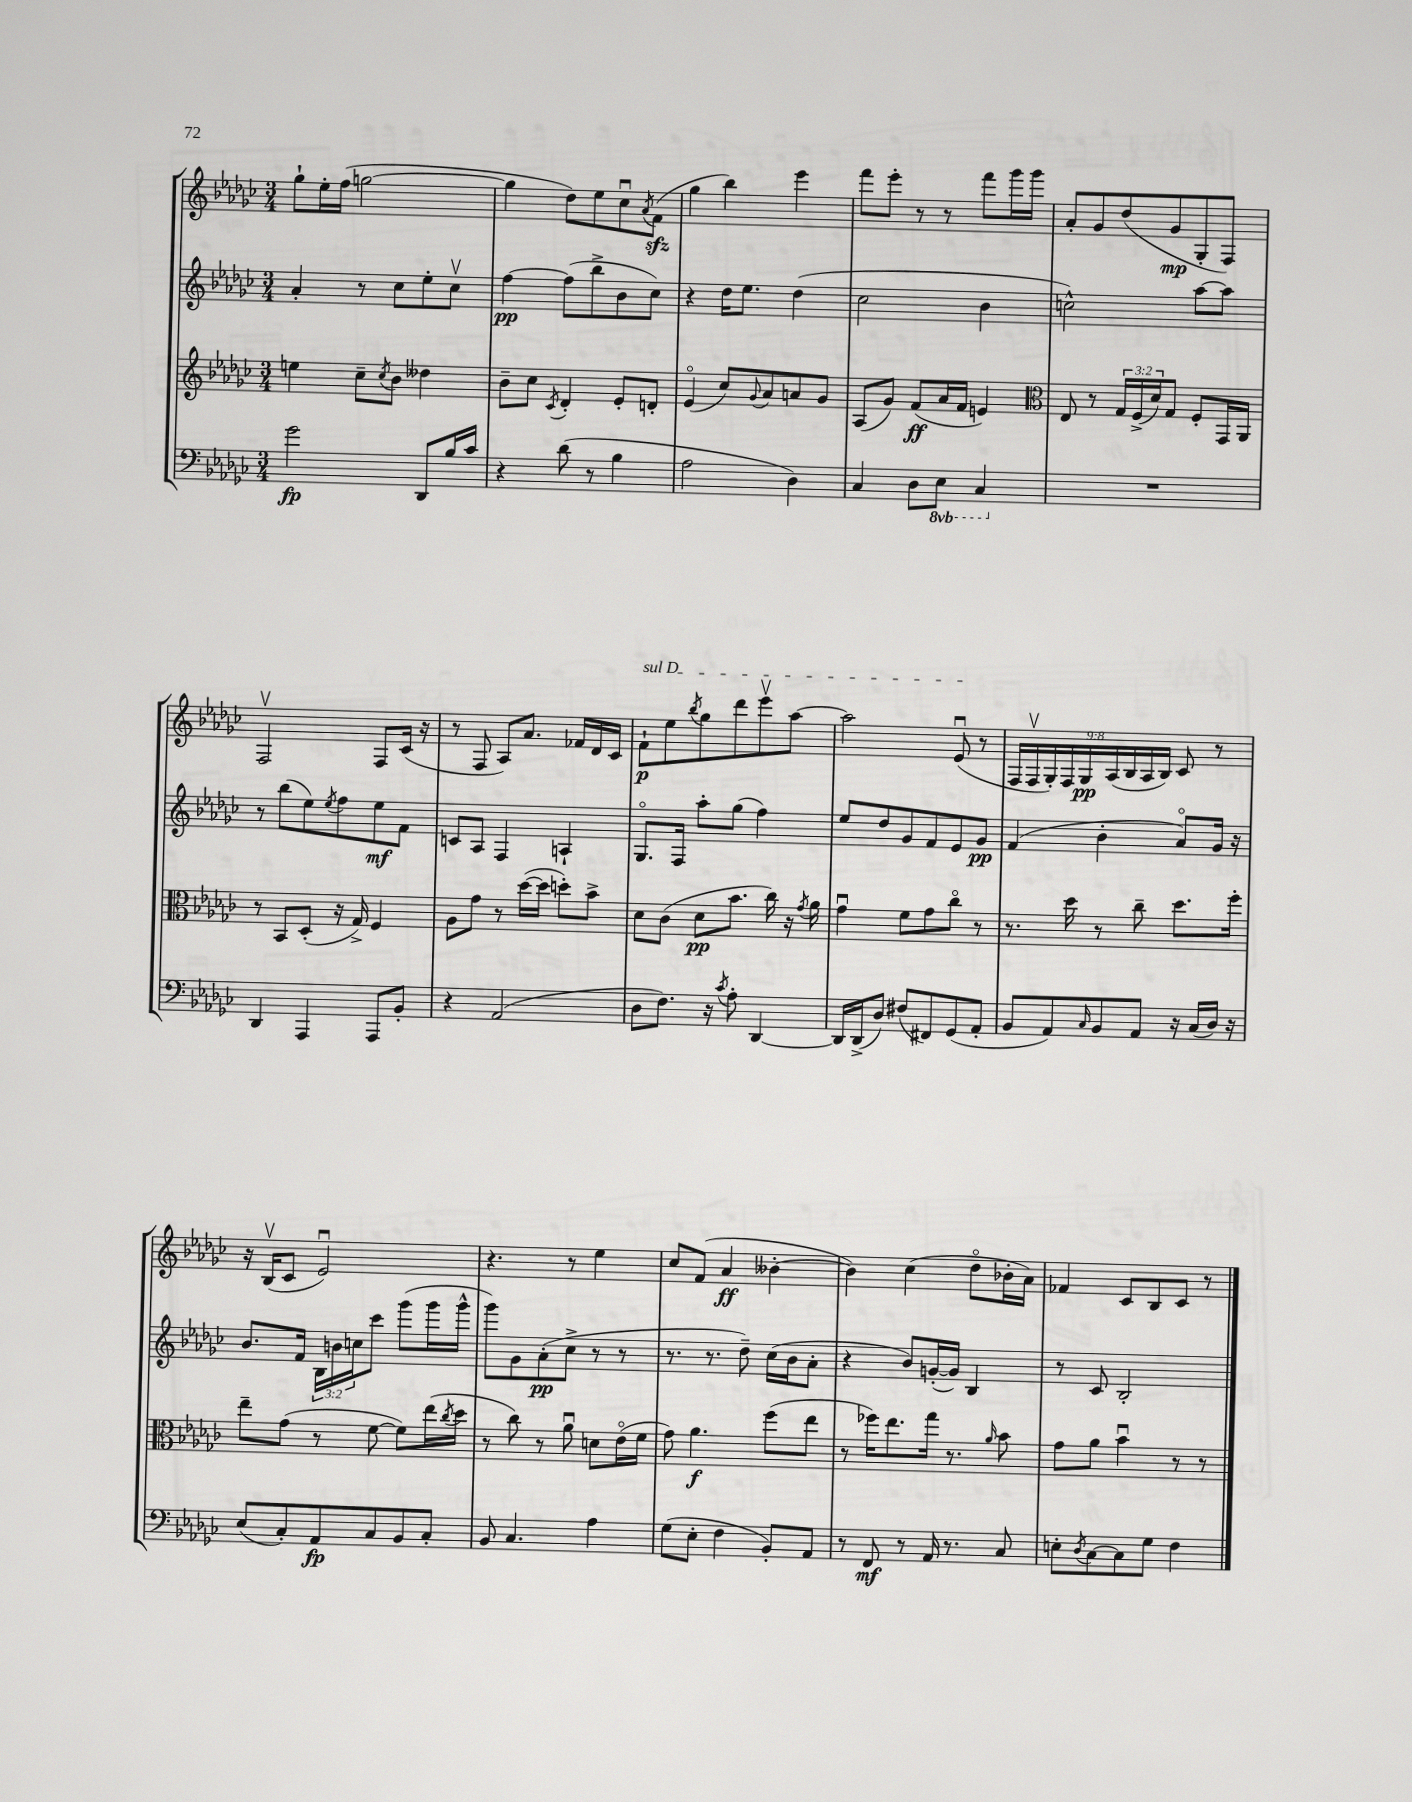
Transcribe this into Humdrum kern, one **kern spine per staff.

**kern	**kern	**kern	**kern
*staff4	*staff3	*staff2	*staff1
*clefF4	*clefG2	*clefG2	*clefG2
*k[b-e-a-d-g-c-]	*k[b-e-a-d-g-c-]	*k[b-e-a-d-g-c-]	*k[b-e-a-d-g-c-]
*M3/4	*M3/4	*M3/4	*M3/4
2g-	4ee	4a-'	8gg-`
.	.	.	16ee-'
.	.	.	(16ff
.	8cc-~	8r	[2gg
.	8qcc-	.	.
.	8b-	8cc-	.
8DD-	4dd--	8ee-'	.
16B-	.	8cc-v	.
16c-	.	.	.
=	=	=	=
4r	8b-~	[4ff	4gg]
.	8cc-	.	.
.	8qc-	.	.
(8d-	4d-'	(8ff]	8dd-)
8r	.	8bb-^	8ee-
4B-	8e-'	8b-	8cc-u
.	.	.	8qa-
.	8d'	8cc-)	(8f
=	=	=	=
2A-	(4e-o	4r	4gg-
.	8cc-)	16dd-	4bb-)
.	.	8.ee-	.
.	8qqg-	.	.
.	8a-	.	.
4D-)	8a	(4dd-	4eee-
.	8g-	.	.
=	=	=	=
4C-	(8A-	2cc-	8fff
.	8g-)	.	8eee-'
8D-	(8f	.	8r
8EE-	16a-	.	8r
.	16f	.	.
4CC-	4e)	4b-	8fff
.	.	.	16ggg-
.	.	.	16ggg-
=	=	=	=
*	*clefC3	*	*
2.r	8E-	2cc^^)	8a-'
.	8r	.	8g-
.	24G-	.	(8dd-
.	(24F^	.	.
.	24d-)	.	.
.	8G-	.	8g-
.	8F'	[8aa-	8G-'
.	16GG-	8aa-]	8F)
.	16AA-	.	.
=	=	=	=
4DD-	8r	8r	2Fv
.	8BB-	(8bb-	.
4AAA-	(8D-'	8ee-)	.
.	.	8qee-	.
.	16r	8ff	.
.	16G-^)	.	.
8AAA-	4F	8ee-	8F
8BB-'	.	8f	(16c-
.	.	.	16r
=	=	=	=
4r	8A-	8c	8r
.	8g-	8A-	8F
(2AA-	8r	4F	8A-)
.	([16dd-	.	8.a-
.	16dd-]	.	.
.	8dd')	4A`	.
.	.	.	16f-
.	8b-^	.	16d-
.	.	.	16c-
=	=	=	=
8D-	8d-	8.G-o	8f`
8.F)	(8c-	.	8ee-
.	.	16F	.
.	.	.	8qbb-
.	8d-	8aa-'	8gg-
16r	.	.	.
8qc-	.	.	.
8A-'	8.b-	(8gg-	8ddd-
[4DD-	.	4ff)	8eee-v
.	16cc-)	.	.
.	16r	.	[8aa-
.	8qg-	.	.
.	16a-	.	.
=	=	=	=
16DD-]	4g-u	8ee-	2aa-]
(16DD-^	.	.	.
8D-)	.	8dd-	.
(8F#	8f	8g-	.
8FF#)	8g-	8f	.
(8GG-	8cc-o	8e-	(8e-u
8AA-'	8r	8g-	8r
=	=	=	=
8BB-	8.r	(4f	18F
.	.	.	18Fv
.	.	.	18G-')
8AA-)	.	.	.
.	.	.	18F
.	16dd-	.	.
.	.	.	18G-
16qqC-	.	.	.
8BB-	8r	4b-'	.
.	.	.	(18A-
.	.	.	18B-
8AA-	8cc-~	.	.
.	.	.	18A-
.	.	.	18B-)
16r	8.dd-	8a-o)	8c-
(16C-	.	.	.
16D-)	.	16g-	8r
16r	16ff'	16r	.
=	=	=	=
(8E-	8ee-~	8.b-	16r
.	.	.	(16B-v
8C-')	(8g-	.	8c-
.	.	16f	.
8AA-	8r	24B-	2e-u)
.	.	24b	.
.	.	24cc	.
8C-	[8f	8ccc-	.
8BB-	8f])	(8ggg-	.
8C-'	(16ee-	16ggg-	.
.	8qcc-	.	.
.	16dd-	16ggg-^^	.
=	=	=	=
8BB-	8r	8ggg-)	4.r
4.C-	8cc-)	8g-	.
.	8r	(8a-'	.
.	8a-u	8cc-^	8r
4A-	8d	8r	4ee-
.	(16e-o	8r	.
.	16f	.	.
=	=	=	=
(8G-	8g-)	8.r	8cc-
8E-'	4.a-	.	(8f
.	.	8.r	.
4F	.	.	4a-
.	.	8dd-~)	.
8BB-')	(8ff	(16cc-	[4b--'
.	.	16b-	.
8AA-	8ee-	8a-'	.
=	=	=	=
8r	8r	4r	4b--])
8FF	16ff-)	.	.
.	8.ee-	.	.
8r	.	8b-)	(4cc-
16AA-	16gg-	([16g'	.
8.r	8.r	16g])	.
.	.	4B-	8dd-o
.	16qqa-	.	.
8C-	8b-	.	16b-'
.	.	.	16a-)
=	=	=	=
8E'	8g-	8r	4f-
8qD-	.	.	.
[8C-	8a-	8c-	.
8C-]	4b-u	2B-'	8c-
8G-	.	.	8B-
4F	8r	.	8c-
.	8r	.	8r
==	==	==	==
*-	*-	*-	*-
